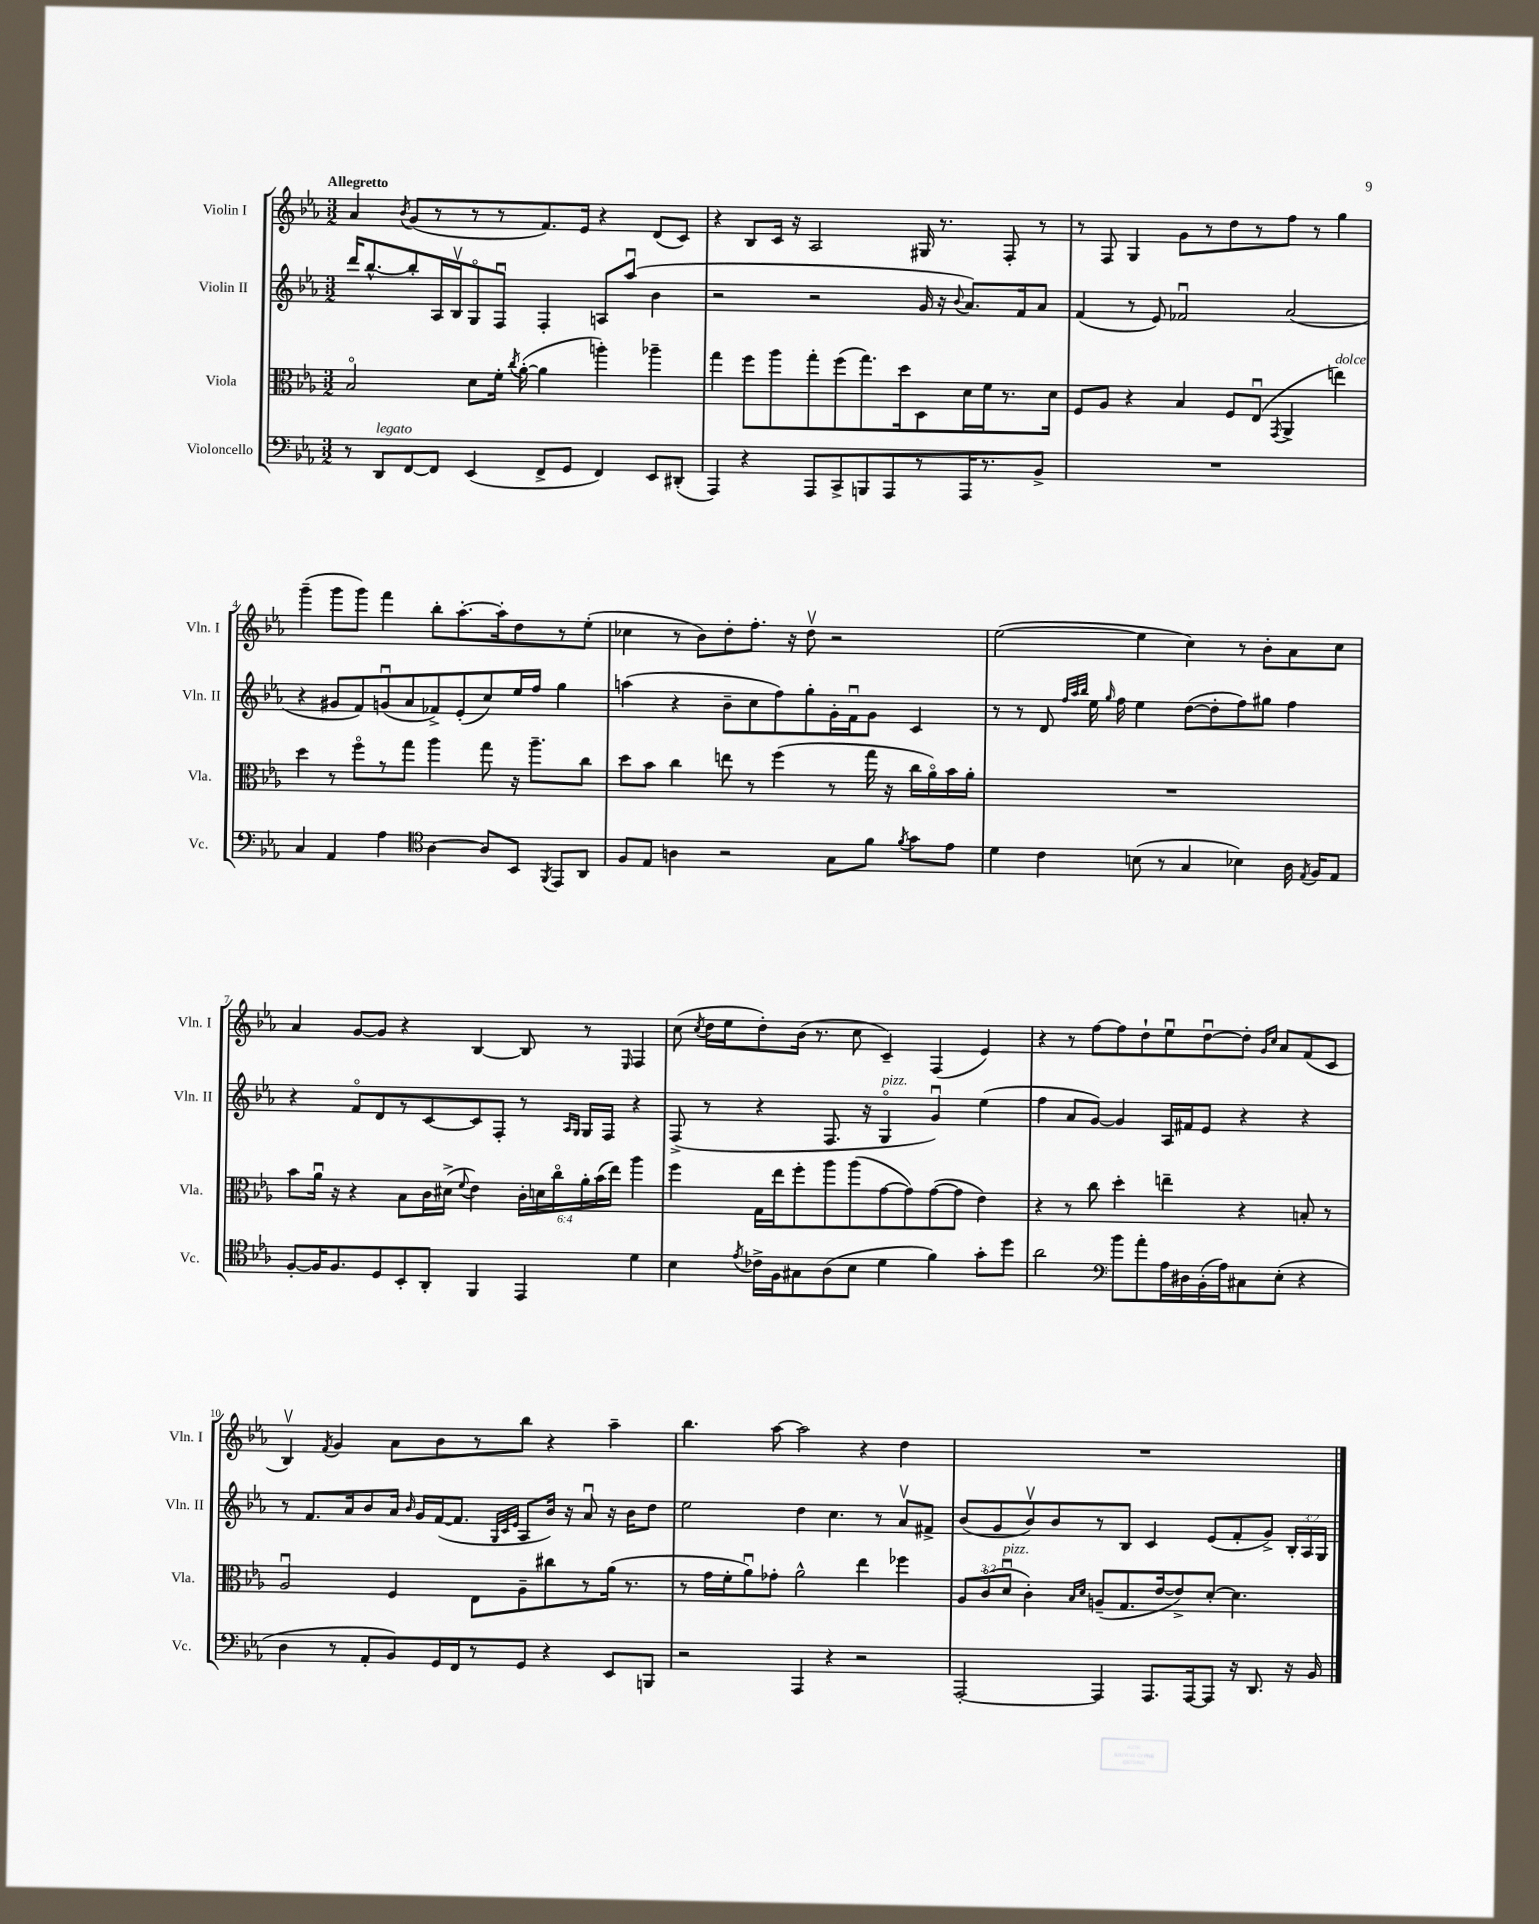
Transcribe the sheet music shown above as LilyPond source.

<<
\new StaffGroup <<
\new Staff = "s0" \with { instrumentName = "Violin I" shortInstrumentName = "Vln. I" } {
    \clef treble \key ees \major \numericTimeSignature \time 3/2 \tempo "Allegretto"
    \autoBeamOff aes'4 \acciaccatura { bes'8 } g'8[( r8 r8 r8 f'8.) ees'16] r4 d'8[( c'8]) |
    r4 bes8[ c'16] r16 aes2 gis16 r8. f8-. r8 |
    r8 f8 g4 g'8[ r8 d''8 r8 f''8] r8 g''4 |
    g'''4--( g'''8[ g'''8]) f'''4 bes''8[-. aes''8.~-. aes''16-. d''8 r8 ees''8]-.( |
    ces''4 r8 bes'8[) d''8-. f''8.]-. r16 d''8\upbow r2 |
    ees''2~( ees''4 c''4) r8 bes'8[-. aes'8 c''8] |
    aes'4 g'8[~ g'8] r4 bes4~ bes8 r8 \grace { ees16 } f4 |
    c''8( \acciaccatura { c''8 } d''16[ ees''16 d''8-.) bes'16]( r8. c''8 c'4--) f4( ees'4) |
    r4 r8 f''8[~ f''8 d''8-! ees''8\downbow d''8~\downbow d''8]-. \grace { g'16[ c''16] } aes'8[ f'8( c'8] |
    bes4\upbow) \acciaccatura { f'8 } g'4 aes'8[ bes'8 r8 bes''8] r4 aes''4-- |
    bes''4. aes''8~ aes''2 r4 d''4 |
    R1. \bar "|." |
}
\new Staff = "s1" \with { instrumentName = "Violin II" shortInstrumentName = "Vln. II" } {
    \clef treble \key ees \major \numericTimeSignature \time 3/2 \override Staff.TupletNumber.text = #tuplet-number::calc-fraction-text
    \autoBeamOff d'''16[ bes''8.~-^ bes''8-. aes16 bes16\upbow g8\flageolet f8]\downbow f4-. a8[ aes''8]\downbow( bes'4 |
    r2 r2 g'16 r16 \appoggiatura { bes'8 } aes'8.[) f'16 aes'8] |
    f'4( r8 ees'8) fes'2\downbow aes'2( |
    r4 gis'8[ f'8) g'8\downbow( aes'8 fes'8->) ees'8-.( c''8) ees''16 f''16] g''4 |
    a''4( r4 bes'8[-- c''8 f''8) g''8-. g'16-. f'16\downbow g'8] c'4 |
    r8 r8 d'8 \grace { f''32[ aes''32 bes''32] } ees''16 \grace { g''16 } f''16 ees''4 d''8[~( d''8-. f''8) gis''8] f''4 |
    r4 f'8[\flageolet d'8 r8 c'8~ c'8 f8]-. r8 \grace { aes16[ g16] } g16[ f16] r4 |
    f8->( r8 r4 f8. r16 g4\flageolet^\markup { \italic "pizz." } g'4\downbow) ees''4( |
    f''4 aes'8[ g'8]~) g'4 aes16[ fis'16 ees'8] r4 r4 |
    r8 f'8.[ aes'16 bes'8 aes'16] \grace { bes'16 } g'16[ f'16~( f'8.] \grace { g32[ c'32 ees'32] } aes8[ bes'16]) r16 aes'8\downbow r16 bes'16[ d''8] |
    ees''2 d''4 c''4. r8 aes'8[\upbow fis'8]-> |
    bes'8[( g'8 bes'8\upbow) bes'8 r8 bes8] c'4 ees'8[( f'8-. g'8]->) \tuplet 3/2 { bes16[-. aes16 g16] } \bar "|." |
}
\new Staff = "s2" \with { instrumentName = "Viola" shortInstrumentName = "Vla." } {
    \clef alto \key ees \major \numericTimeSignature \time 3/2 \override Staff.TupletNumber.text = #tuplet-number::calc-fraction-text
    \autoBeamOff bes2\flageolet d'8[ f'16]-. \acciaccatura { c''8 } aes'16~-.( aes'4 a''4-.) aes''4-- |
    g''4 f''8[ aes''8 g''8-. f''8( g''8.) d''16 d8 d'16 f'16 r8. d'16] |
    f8[ aes8] r4 bes4 f8[ ees8]\downbow( \acciaccatura { g,8 } aes,4-> e''4^\markup { \italic "dolce" }) |
    d''4 r8 f''8[\flageolet r8 g''8] aes''4 g''8 r16 aes''8.[-- c''8] |
    d''8[ bes'8] c''4 e''8 r8 f''4( r8 g''16 r16 c''16[ aes'16\flageolet) bes'16 aes'16]-. |
    R1. |
    bes'8[ aes'16]\downbow r16 r4 bes8[ c'16 dis'16]->( \appoggiatura { f'8 } ees'4) \tuplet 6/4 { c'16[-. d'16 c''16\flageolet aes'16-. bes'16( ees''16]) } aes''4 |
    f''4 g16[ ees''16 f''8-. aes''8 aes''8( g'8~ g'8) g'8~( g'8] ees'4) |
    r4 r8 c''8 d''4-. e''4-- r4 b8-. r8 |
    aes2\downbow f4 ees8[ aes8-- cis''8 r8 aes'16]( r8. |
    r8 g'16[ f'16-. aes'8\downbow) ges'8]-. aes'2-^ ees''4 fes''4 |
    \tuplet 3/2 { aes8[ c'8\flageolet( d'8]\downbow^\markup { \italic "pizz." } } c'4-.) \grace { bes16[ d'16] } a8[--( g8. ees'16~ ees'8->) d'8]~-. d'4. \bar "|." |
}
\new Staff = "s3" \with { instrumentName = "Violoncello" shortInstrumentName = "Vc." } {
    \clef bass \key ees \major \numericTimeSignature \time 3/2
    \autoBeamOff r8 d,8[^\markup { \italic "legato" } f,8~ f,8] ees,4( f,8[-> g,8] f,4) ees,8[ dis,8]-.( |
    aes,,4) r4 aes,,8[ c,8-> b,,8 aes,,8 r8 aes,,16 r8. bes,8]-> |
    R1. |
    c4 aes,4 aes4 \clef tenor aes4~ aes8[ bes,8] \acciaccatura { f,8 } ees,8[ aes,8] |
    f8[ ees8] a4 r2 g8[ f'8] \acciaccatura { f'8 } g'8[ ees'8] |
    d'4 c'4 b8( r8 g4 bes4) aes16 \acciaccatura { ees8 } f16[ ees8] |
    f8[~-. f16 f8. d8 bes,8-. aes,8]-. f,4 ees,4 d'4 |
    bes4 \acciaccatura { ees'8 } ces'16[-> f16 gis8 aes8( bes8] d'4 f'4) g'8[-. d''8] |
    aes'2 \clef bass bes'8[ aes'8-. aes16 dis16 bes,16-.( aes16) cis8 ees8]-.( r4 |
    d4 r8 aes,8[-. bes,8) g,16 f,16 r8 g,8] r4 ees,8[ b,,8] |
    r2 aes,,4 r4 r2 |
    aes,,2~-. aes,,4 aes,,8.[ aes,,16~ aes,,8] r16 d,8. r16 bes,16 \bar "|." |
}
>>
>>
